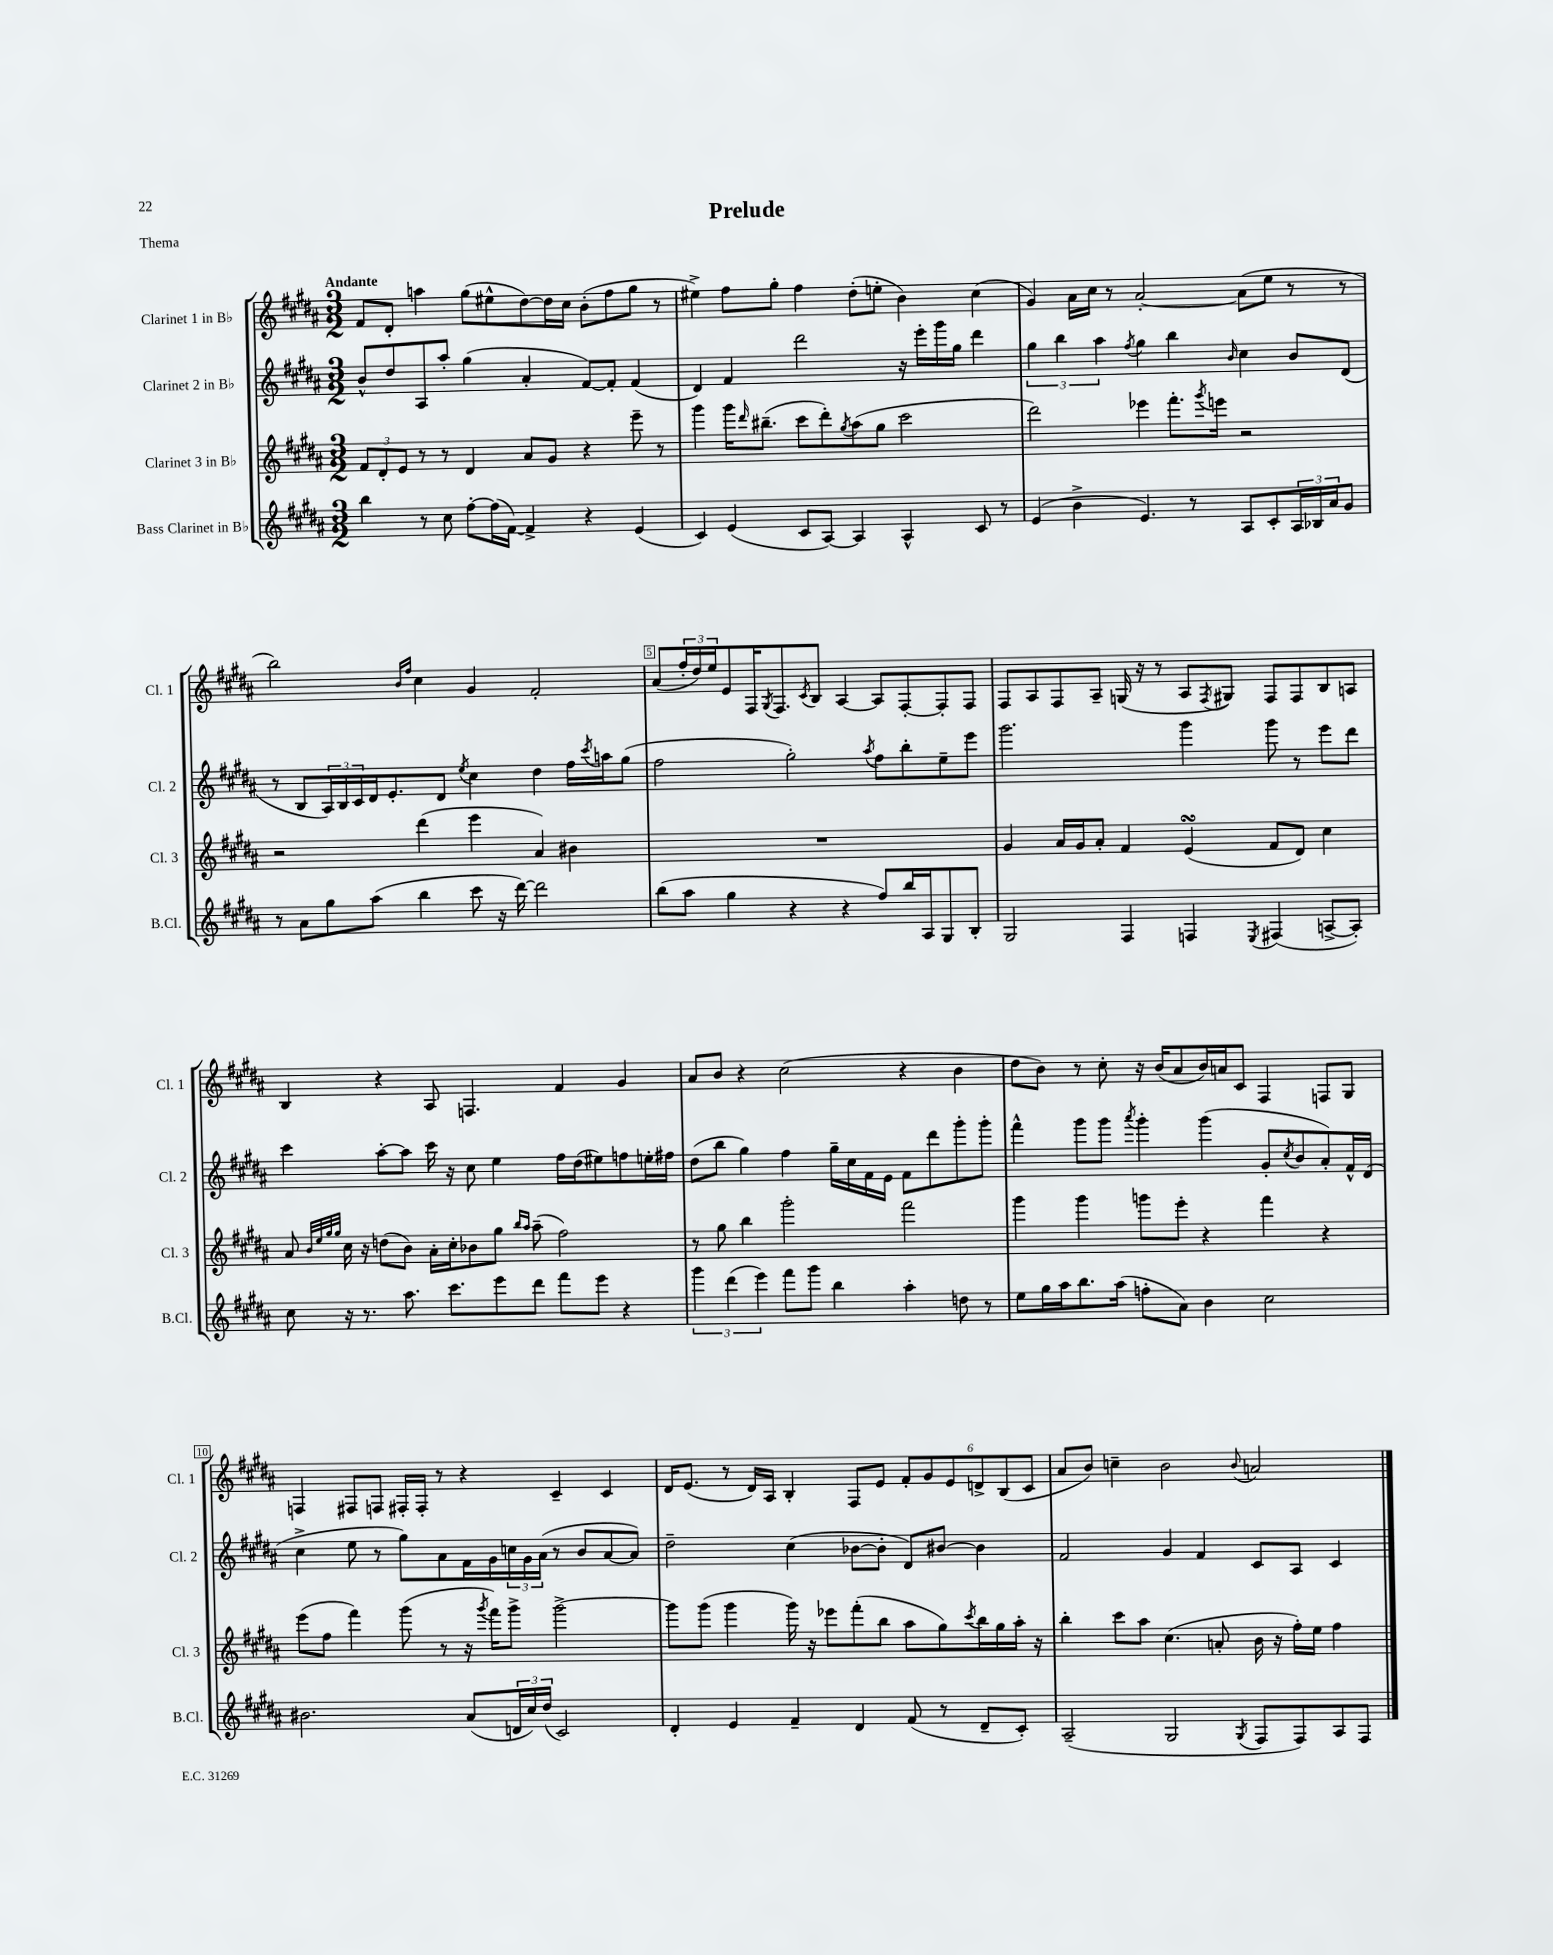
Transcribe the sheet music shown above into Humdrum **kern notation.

**kern	**kern	**kern	**kern
*staff4	*staff3	*staff2	*staff1
*clefG2	*clefG2	*clefG2	*clefG2
*k[f#c#g#d#a#]	*k[f#c#g#d#a#]	*k[f#c#g#d#a#]	*k[f#c#g#d#a#]
*M3/2	*M3/2	*M3/2	*M3/2
4bb	12f#	8b^^	8f#
.	12d#'	.	.
.	.	8dd#	8d#'
.	12e	.	.
8r	8r	8A#	4aa
8cc#	8r	8aa#'	.
[8ff#'	4d#	(4gg#	(8gg#
(16ff#]	.	.	8ee#^^
[16f#)	.	.	.
4f#^]	8a#	4a#'	[8dd#)
.	8g#	.	16dd#]
.	.	.	16cc#
4r	4r	[8f#)	(8b'
.	.	8f#']	8ff#
(4e	8eee~	(4f#	8gg#
.	8r	.	8r
=	=	=	=
4c#)	4ggg#	4d#)	4ee#^)
(4e	16ggg#	4f#	8ff#
.	16qqddd#	.	.
.	(8.bb#~	.	.
.	.	.	8gg#'
8c#	8ccc#	2ddd#	4ff#
[8A#)	8ddd#')	.	.
.	8qgg#	.	.
4A#]	(8aa#	.	(8dd#'
.	8gg#	.	8ee'
4A#^^	2ccc#	16r	4b)
.	.	16eee'	.
.	.	16ggg#	.
.	.	16gg#	.
8c#	.	4ddd#	(4cc#
8r	.	.	.
=	=	=	=
(4e	2ddd#)	6gg#	4g#)
.	.	6bb	.
4b^	.	.	16a#
.	.	.	16cc#
.	.	6aa#	.
.	.	.	8r
.	.	8qff#	.
4.e)	4eee-	4gg#	[2a#'
.	8.fff#'	4bb	.
8r	.	.	.
.	8qggg#	.	.
.	16eee	.	.
.	.	16qqb	.
8A#	2r	4cc#	(8a#]
8c#'	.	.	8ee
24A#	.	8b	8r
24B-	.	.	.
24a#	.	.	.
8g#	.	(8d#	8r
=	=	=	=
8r	2r	8r	2bb)
8a#	.	8B	.
8gg#	.	24A#)	.
.	.	24B	.
.	.	24c#	.
(8aa#	.	16d#	.
.	.	8.e'	.
.	.	.	16qqb
.	.	.	16qqff#
4bb	(4ddd#	.	4cc#
.	.	8d#	.
.	.	8qee	.
8ccc#	4eee	4cc#	4g#
16r	.	.	.
[16ddd#)	.	.	.
2ddd#]	4a#)	4dd#	2f#'
.	4b#	16ff#	.
.	.	8qccc#	.
.	.	16aa	.
.	.	(8gg#	.
=	=	=	=
(8bb	1.r	2ff#	(8a#
8aa#	.	.	24ff#'
.	.	.	24dd#)
.	.	.	24ee
4gg#	.	.	8e
.	.	.	16F#
.	.	.	8qG#
.	.	.	8.F#
4r	.	2gg#')	.
.	.	.	8qc#
.	.	.	8B
4r	.	.	[4A#
.	.	8qaa#	.
8ff#)	.	8ff#	8A#]
16bb	.	8bb'	[8F#'
16A#	.	.	.
8G#	.	8ee~	8F#']
8B'	.	8eee	8F#
=	=	=	=
2G#	4g#	2.ggg#	8F#
.	.	.	8A#
.	16a#	.	8F#
.	16g#	.	.
.	8a#'	.	8A#~
4F#	4f#	.	(16G
.	.	.	16r
.	.	.	8r
4F	(4e	4ggg#	8A#
.	.	.	8qF#
.	.	.	8G#)
8qE	.	.	.
(4F#	8f#	8ggg#	8F#
.	8d#)	8r	8F#
[8A^	4cc#	8eee	8B
8A'])	.	8ddd#	8A
=	=	=	=
8cc#	8a#	4ccc#	4B
.	32qqb	.	.
.	32qqee	.	.
.	32qqgg#	.	.
.	32qqgg#	.	.
16r	16cc#	.	.
8.r	16r	.	.
.	(8dd	[8aa#'	4r
8.aa#	8b)	8aa#]	.
.	16a#'	16ccc#	8A#
8.ccc#	16cc#'	16r	.
.	8b-	8cc#	4.F
8eee	8gg#	4ee	.
.	16qqbb	.	.
.	16qqaa#	.	.
8ddd#	(8aa#~	.	.
8fff#	2ff#)	16ff#	4f#
.	.	(16dd#	.
8eee	.	8ee#)	.
4r	.	8ff	4g#
.	.	16ee'	.
.	.	16ff#	.
=	=	=	=
6ggg#	8r	(8dd#	8a#
.	8gg#	8bb	8b
(6ddd#	.	.	.
.	4bb	4gg#)	4r
6eee)	.	.	.
8fff#	2ggg#'	4ff#	(2cc#
8ggg#	.	.	.
4bb	.	16gg#~	.
.	.	16cc#	.
.	.	16f#	.
.	.	16e	.
4aa#'	2fff#	8f#	4r
.	.	8ddd#	.
8dd	.	8ggg#'	4b
8r	.	8ggg#'	.
=	=	=	=
8ee	4ggg#	4fff#^^	8dd#
16gg#	.	.	8b)
16aa#	.	.	.
8.bb	4ggg#	8ggg#	8r
.	.	8ggg#	8cc#'
(16aa#	.	.	.
.	.	8qaaa#	.
8ff'	8ggg	4ggg#'	16r
.	.	.	(16b
8a#)	8eee'	.	8a#
4b	4r	(4ggg#	16b)
.	.	.	16a
.	.	.	8c#
2cc#	4fff#	8g#'	4F#
.	.	8qcc#	.
.	.	8b	.
.	4r	8a#')	8F
.	.	16f#^^	8G#
.	.	(16d#	.
=	=	=	=
2.b#	(8eee	4cc#^	4F
.	8ff#	.	.
.	4fff#)	8ee	8F#
.	.	8r	8F
.	(8ggg#	8gg#)	16F#'
.	.	.	16F#'
.	8r	8a#	8r
(8a#	16r	16f#	4r
.	8qggg#	.	.
.	16fff#)	16g#	.
24d	8ggg#^	24cc	.
24cc#)	.	24g#	.
(24dd#	.	(24a#	.
2c#)	[2ggg#^	8r	4c#~
.	.	8b	.
.	.	[8a#	4c#
.	.	8a#])	.
=	=	=	=
4d#'	8ggg#]	2dd#~	16d#
.	.	.	(8.e
.	(8ggg#	.	.
4e	4ggg#	.	8r
.	.	.	16d#)
.	.	.	16A#
4f#~	16ggg#)	(4cc#	4B'
.	16r	.	.
.	8eee-	.	.
4d#	(8fff#'	[8b-	8F#
.	8bb	8b-']	8e
(8f#	8aa#	8d#)	12f#'
.	.	.	12g#
8r	8gg#)	[8b#	.
.	.	.	12e
.	8qccc#	.	.
8d#~	16bb	4b#]	12d^
.	16gg#	.	.
.	.	.	(12B
8c#')	16aa#'	.	.
.	.	.	12c#
.	16r	.	.
=	=	=	=
(2A#~	4bb'	2f#	8a#
.	.	.	8b)
.	8ccc#	.	4cc~
.	8aa#	.	.
2G#	(4.cc#	4g#	2b
.	.	4f#	.
.	8a'	.	.
8qG#	.	.	8qqb
8F#	16b	8c#	2a
.	16r	.	.
8F#)	16ff#')	8A#	.
.	16ee	.	.
8A#	4ff#	4c#	.
8F#	.	.	.
==	==	==	==
*-	*-	*-	*-
